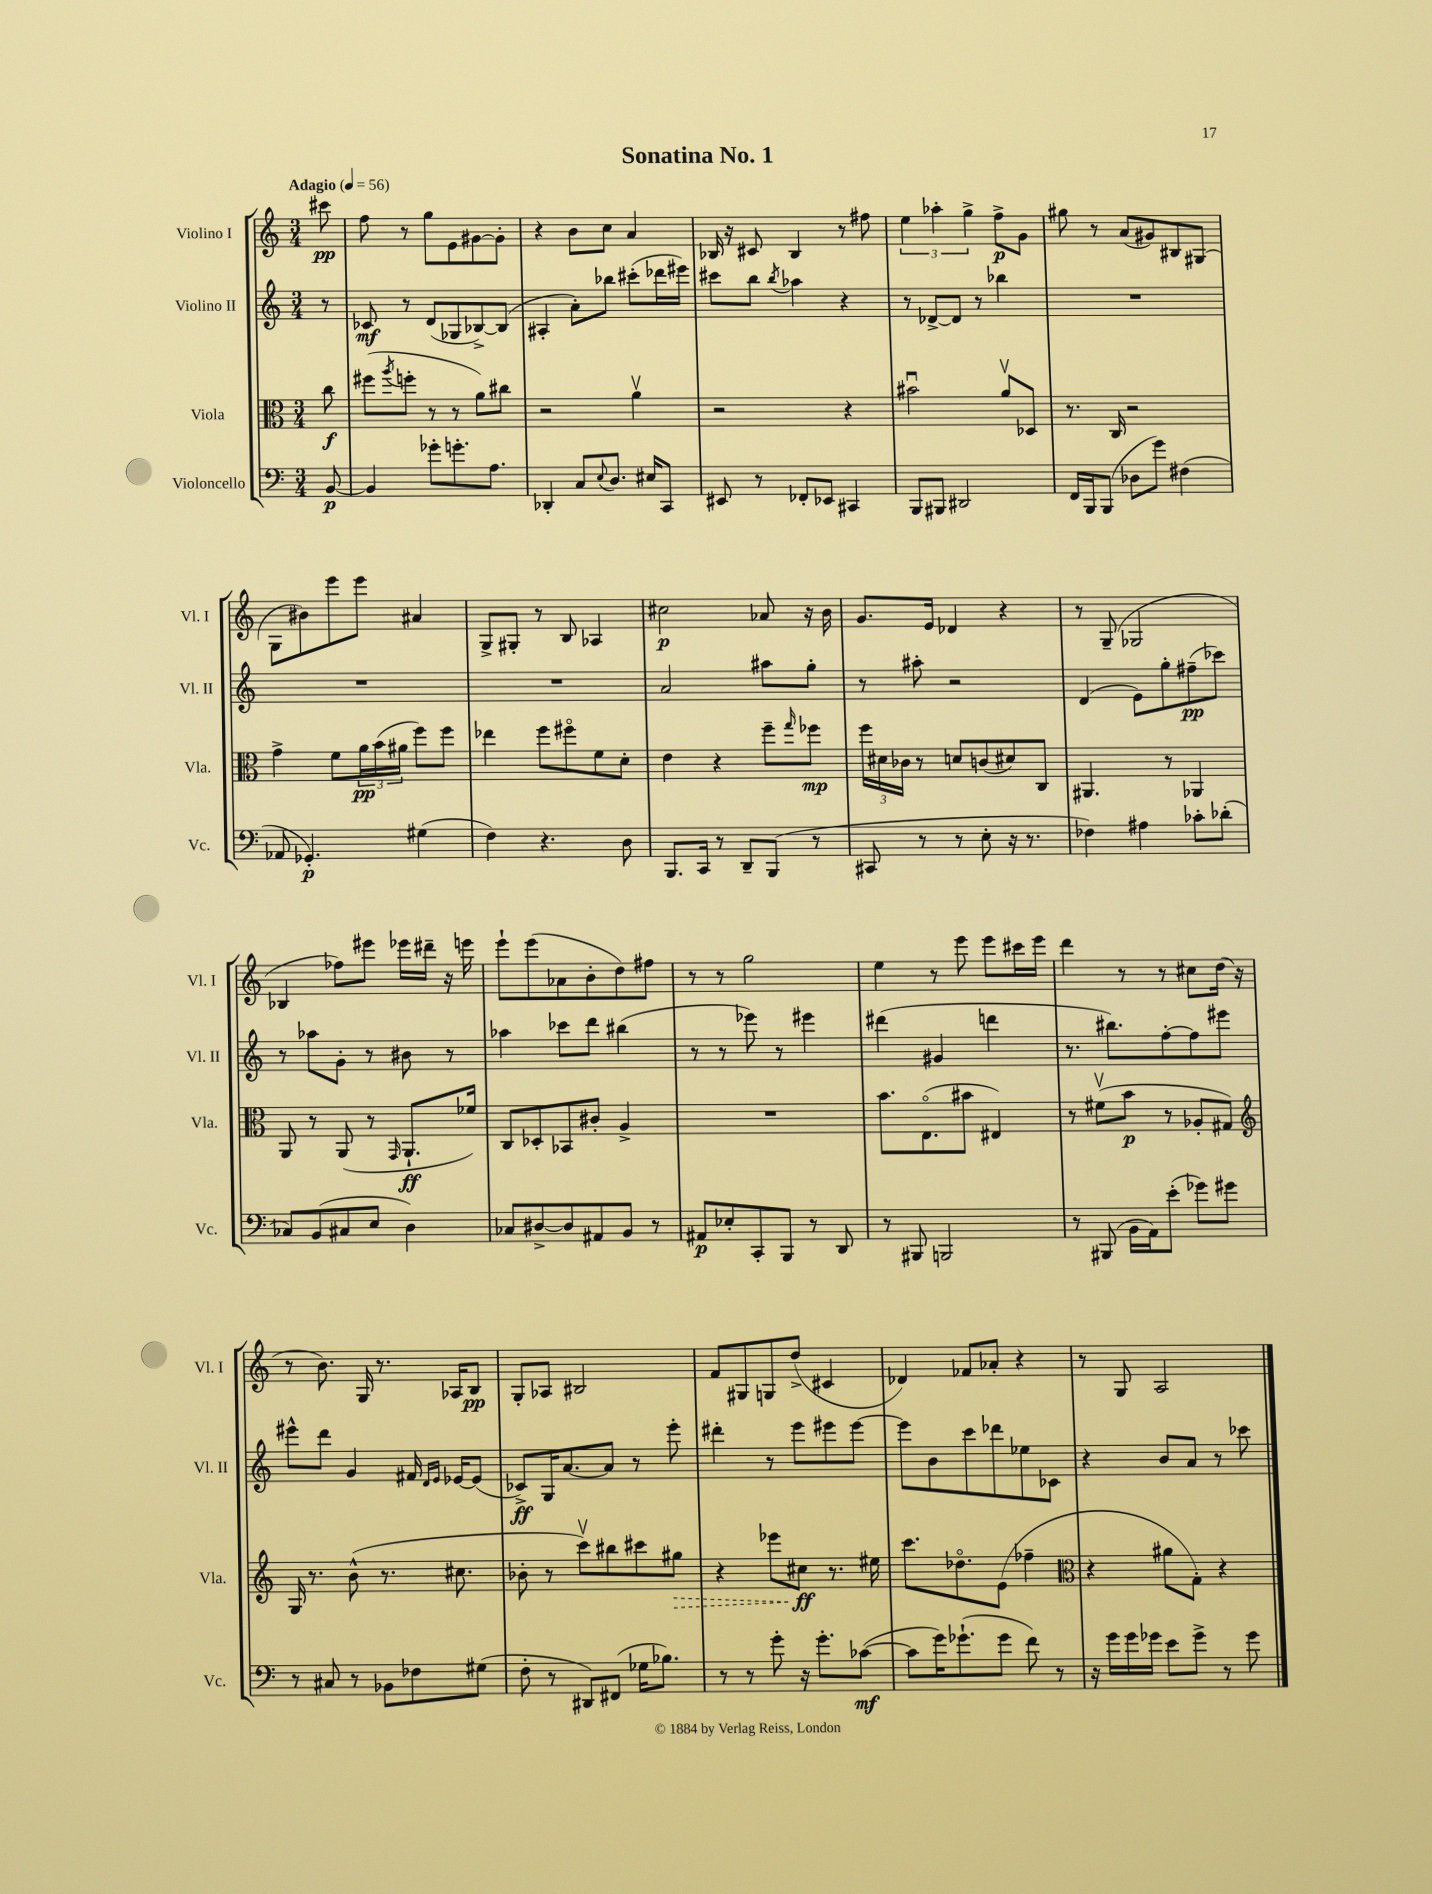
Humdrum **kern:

**kern	**kern	**kern	**kern
*staff4	*staff3	*staff2	*staff1
*clefF4	*clefC3	*clefG2	*clefG2
*k[]	*k[]	*k[]	*k[]
*M3/4	*M3/4	*M3/4	*M3/4
*MM56	*MM56	*MM56	*MM56
[8BB/	8cc\	8r	8ccc#\
=	=	=	=
4BB/]	(8ff#\L	8c-/	8ff\
.	8qaa/	.	.
.	8ff'\J	8r	8r
8g-'\L	8r	(8d/L	8gg\L
8.g'\	8r	8G-/	8e\
.	8a\L)	[8B-^/)	[8g#\
8.A\J	.	.	.
.	8cc#\J	(8B-/]J	8g#'\]J
=	=	=	=
4DD-'/	2r	4A#'/	4r
8C/L	.	8a'\L)	8b\L
8qqE/	.	.	.
8.D/J	.	8bb-\J	8cc\J
.	4av\	(8ccc#'\L	4a/
16E#/LK	.	.	.
8CC/J	.	16ddd-\L	.
.	.	16eee#\JJ)	.
=	=	=	=
8EE#/	2r	8ccc#\L	16B-/
.	.	.	16r
8r	.	8bb\J	8c#/
.	.	8qbb/	.
8FF-'/L	.	4aa-\	4B-/
8EE-/J	.	.	.
4CC#/	4r	4r	8r
.	.	.	8ff#\
=	=	=	=
8BBB/L	2b#u\	8r	6ee\
8BBB#/J	.	[8d-^/L	.
.	.	.	6aa-'\
2DD#/	.	8d-/]J	.
.	.	.	6gg^\
.	.	8r	.
.	8av/L	4bb-\	8ff^\L
.	8D-/J	.	8g\J
=	=	=	=
16FF/LL	8.r	2.r	8gg#\
16BBB/J	.	.	.
(8BBB/J	.	.	8r
.	16C/	.	.
8D-\L	2r	.	(8a/L
8g\J)	.	.	8g#/)
(4F#\	.	.	8B#/
.	.	.	(8G#/J
=	=	=	=
8AA-/	4g^\	2.r	8G\L
4.GG-'/)	.	.	8b#\)
.	8f\L	.	8eee\
.	24a\L	.	8eee\J
.	(24b\	.	.
.	24a#\JJ	.	.
(4G#\	8ff\L)	.	4a#/
.	8ff\J	.	.
=	=	=	=
4F\)	4ee-\	2.r	8G^/L
.	.	.	8G#'/J
4.r	8ff\L	.	8r
.	8ff#o\	.	8B/
.	8f\	.	4A-/
8D\	8d'\J	.	.
=	=	=	=
8.BBB/L	4e\	2a/	2cc#\
16CC/Jk	.	.	.
8r	4r	.	.
8DD~/L	.	.	.
(8BBB/J	8ff~\L	8aa#\L	8a-/
.	16qqgg/	.	.
8r	8ff-\J	8gg'\J	16r
.	.	.	16b\
=	=	=	=
8CC#/	24ff\LL	8r	8.g/L
.	24d#\	.	.
.	24c-\JJ	.	.
8r	8r	8aa#'\	.
.	.	.	16e/Jk
8r	8d/L	2r	4d-/
8E'\	(8c/	.	.
16r	8d#/)	.	4r
8.r	.	.	.
.	8C/J	.	.
=	=	=	=
4F-\)	4.AA#/	(4d/	8r
.	.	.	(8G~/
4A#\	.	8e\L)	2G-/
.	8r	8gg'\	.
8c-'\L	4AA-/	(8ff#~\	.
(8d-'\J	.	8ccc-\J)	.
=	=	=	=
8C-/L)	8AA/	8r	4B-/
(8BB/	8r	8aa-\L	.
8C#/	(8AA/	8g'\J	8ff-\L)
8E/J	8r	8r	8eee#\J
.	16qqGG/	.	.
4D\)	8.AA`/L	8b#\	16eee-\LL
.	.	.	16ddd#~\JJ
.	.	8r	16r
.	16f-/Jk)	.	16eee\
=	=	=	=
8C-/L	8C/L	4aa-\	8eee`\L
[8D#^/	8D-'/	.	(8eee\
8D#/]	8BB-/	8ccc-\L	8a-\
8AA#/	8c#'/J	8ddd\J	8b'\
8BB/J	4A^/	(4bb#\	8dd\)
8r	.	.	8ff#\J
=	=	=	=
8AA#/L	2.r	8r	8r
8E-'/	.	8r	8r
8CC'/	.	8eee-\)	2gg\
8BBB/J	.	8r	.
8r	.	4eee#\	.
8DD/	.	.	.
=	=	=	=
8r	8.b\L	(4ddd#\	4ee\
8BBB#/	.	.	.
.	(8.Eo\	.	.
2BBB/	.	4g#/	8r
.	8b#\J	.	8eee\
.	4E#/)	4ddd\	8eee\L
.	.	.	16ccc#\L
.	.	.	16eee\JJ
=	=	=	=
8r	8r	8.r	4ddd\
(8BBB#/	(8f#v\L	.	.
.	.	8.bb#\L)	.
16BB\LL	8b\J	.	8r
16AA\J)	.	.	.
(8e'\J	8r	[8ff'\	8r
8g-\L)	8A-'/L	8ff\]	8cc#\L
8g#\J	8G#/J)	8eee#\J	(16dd\Jk
.	.	.	16r
=	=	=	=
*	*clefG2	*	*
8r	16G/	8eee#^^\L	8r
.	8.r	.	.
8C#/	.	8ddd\J	8.b\)
8r	(8b^^\	4g/	.
.	.	.	16G/
8BB-\L	8.r	.	8.r
8F-\	.	16f#/	.
.	.	16qqd/LL	.
.	.	16qqe/JJ	.
.	8.cc#\	[16e-/LK	16A-/LK
(8G#\J	.	(8e-/]J	8B/J
=	=	=	=
8F'\	8b-'\	8c-^/L)	8G'/L
8r	8r	16G/K	8A-/J
.	.	[8.a/	.
8DD#/L)	8cccv\L)	.	2B#/
(8FF#/J	8bb#\	8a/]J	.
16G-\LK	8ccc#\	8r	.
8.B-\J)	.	.	.
.	8gg#\J	8eee'\	.
=	=	=	=
8r	4r	4ddd#'\	8f/L
8r	.	.	8G#/
8g'\	8eee-\L	8r	8G/
16r	8cc#\J	8eee\L	(8dd^/J
8.g'\L	.	.	.
.	8.r	8eee#\	4c#/
([8c-\J	.	[8eee#\J	.
.	16ee#\	.	.
=	=	=	=
8c-\]L	8.ccc\L	8eee#\]L	4d-/)
16g\K)	.	8b\	.
(8.g-`\	8.dd-o\	.	.
.	.	8ccc\	8f-/L
8g-\J	(8e\J	8ddd-\	8a-'/J
8f\)	4ff-~\	8ee-\	4r
8r	.	8c-\J	.
=	=	=	=
*	*clefC3	*	*
16r	4r	4r	8r
16g\LL	.	.	.
16g\	.	.	8G/
16g-\JJ	.	.	.
8e\L	8a#\L	8b/L	2A/
8g-^\J	8G'\J)	8a/J	.
8r	4r	8r	.
8g-\	.	8ccc-\	.
==	==	==	==
*-	*-	*-	*-
